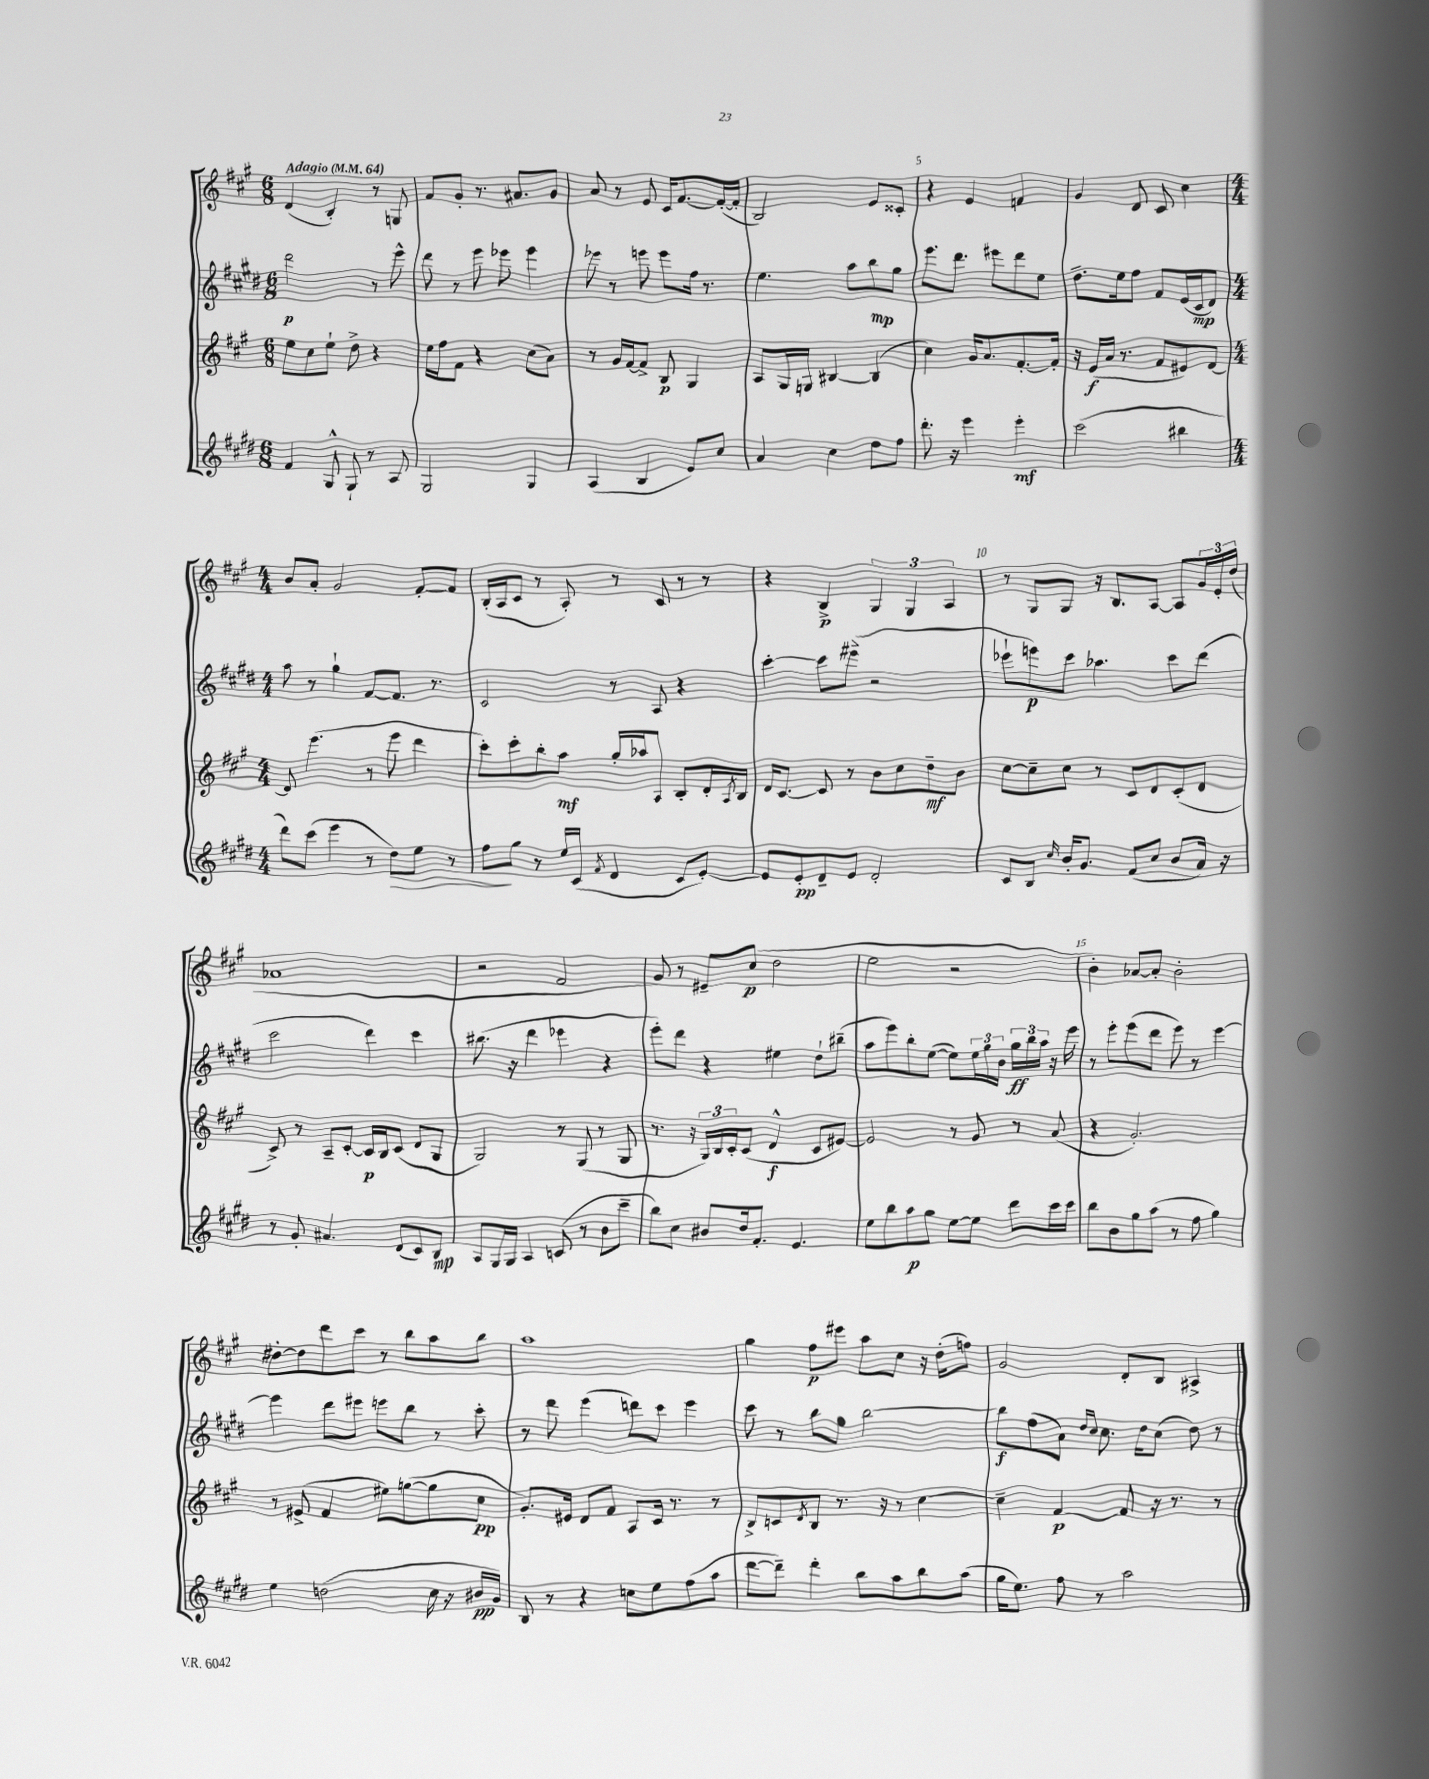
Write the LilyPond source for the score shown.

<<
\new StaffGroup <<
\new Staff = "s0" {
    \clef treble \key a \major \numericTimeSignature \time 6/8 \tempo "Adagio" 4 = 64
    d'4( b4-.) r8 g8 |
    fis'8 gis'8-. r8. ais'8. gis'8 |
    a'8 r8 e'8 cis'16 fis'8.~ fis'16~-.( fis'16-. |
    b2) e'8 cisis'8-. |
    r4 e'4 f'4 |
    gis'4 d'8 cis'8 cis''4 |
    \numericTimeSignature \time 4/4 b'8 a'8-. gis'2 fis'8~-. fis'8 |
    b16-.( a16 cis'8 r8 a8-.) r8 cis'8 r8 r8 |
    r4 b4->\p \tuplet 3/2 { gis4 gis4 a4 } |
    r8 gis8 gis8 r16 b8. a8~ a8 \tuplet 3/2 { gis'16 e'16-. d''16( } |
    aes'1 |
    r2 fis'2 |
    gis'8) r8 eis'8-- cis''8\p( d''2 |
    e''2 r2 |
    b'4-.) aes'8~ aes'8-. b'2-. |
    dis''8~-. dis''8 d'''8 cis'''8 r8 b''8 a''8 b''8 |
    a''1 |
    gis''4 fis''8\p eis'''8 a''8 cis''8 r16 d''16-.( f''8) |
    gis'2 d'8-. b8 ais4-> \bar "|." |
}
\new Staff = "s1" {
    \clef treble \key e \major \numericTimeSignature \time 6/8
    dis'''2\p r8 e'''8-^ |
    dis'''8 r8 e'''8 ees'''8 ees'''4 |
    ees'''8 r8 e'''8 e'''8 fis''16 r8. |
    e''4. a''8 b''8\mp gis''8 |
    e'''8. dis'''8. eis'''8 dis'''8 e''8 |
    dis''8.-- e''16 fis''8 fis'8 e'16( cis'16\mp dis'8) |
    \numericTimeSignature \time 4/4 a''8 r8 gis''4-! fis'8~ fis'8. r8. |
    cis'2 r8 a8 r4 |
    cis'''4~-. cis'''8 eis'''8->( r2 |
    ees'''8-! e'''8\p) cis'''8 aes''4. cis'''8 dis'''8( |
    cis'''2 dis'''4) cis'''4 |
    bis''8.( r16 dis'''4 ees'''4 r4 |
    e'''8-.) dis'''8 r4 eis''4 dis''8-! bis''8--( |
    a''8 e'''8) b''8-. e''8~( e''8) \tuplet 3/2 { e''16 gis''16 b'16 } \tuplet 3/2 { gis''16\ff b''16 a''16 } r16 e'''16 |
    r8 e'''8-. e'''8( dis'''8 e'''8) r8 e'''4~ |
    e'''4 dis'''8 eis'''8 e'''8 b''8 r8 cis'''8-. |
    r8 dis'''8 e'''4( d'''8) cis'''8 e'''4 |
    cis'''8 r8 b''8 gis''8 b''2~ |
    b''8\f fis''8( a'8) \grace { dis''16 cis''16 } cis''8. dis''16 cis''8( dis''8) r8 \bar "|." |
}
\new Staff = "s2" {
    \clef treble \key a \major \numericTimeSignature \time 6/8
    e''8 cis''8 e''8-! d''8-> r4 |
    e''16 fis''16 fis'8 r4 cis''8( a'8) |
    r8 gis'16 fis'16~ fis'8-> b8\p gis4 |
    a8 gis16 g16 bis4~ bis4( |
    cis''4) gis'16 a'8. fis'8.~-. fis'16-. |
    r16 e'16\f( a'16 r8. fis'8 eis'8) d'8~ |
    \numericTimeSignature \time 4/4 d'8 e'''4.( r8 e'''8 d'''4 |
    cis'''8-.) cis'''8-. b''8-. a''8\mf gis''16-. aes''16 a8 b8-. d'16-. \acciaccatura { a8 } b16 |
    d'16 cis'8.~ cis'8 r8 b'8 cis''8 d''8--\mf b'8 |
    cis''8~ cis''8-- cis''8 r8 cis'8 d'8 cis'8-.( d'8 |
    cis'8->) r8 a8-- cis'8~-. cis'16\p b16 cis'8( d'8 gis8 |
    gis2) r8 gis8( r8 gis8 |
    r8. r16 \tuplet 3/2 { gis16) b16 cis'16-. } cis'8( d'4-^\f cis'8 eis'8~) |
    eis'2 r8 gis'8 r8 a'8( |
    r4 gis'2.-.) |
    r8 eis'8->( fis'4 eis''8) g''8~( g''8 cis''8\pp |
    gis'8.-.) eis'16 d'8 fis'8 a8 cis'16 r8. r8 |
    b8-> c'8 \acciaccatura { d'8 } b8 r8. r16 r8 cis''4~ |
    cis''4-- fis'4~\p fis'8 r16 r8. r8 \bar "|." |
}
\new Staff = "s3" {
    \clef treble \key e \major \numericTimeSignature \time 6/8
    fis'4 gis8-^ gis8-! r8 a8 |
    gis2 gis4 |
    a4( b4 e'8) cis''8 |
    a'4 cis''4 dis''8 fis''8 |
    dis'''8.-. r16 e'''4 e'''4-.\mf |
    cis'''2( bis''4 |
    \numericTimeSignature \time 4/4 dis'''8) cis'''8( e'''4 r8 dis''8\>) e''8 r8 |
    fis''8\! gis''8 r8 e''16 cis'16( \acciaccatura { fis'8 } dis'4 cis'8 e'8~-.) |
    e'8 e'8-.\pp dis'8-- e'8 dis'2-. |
    cis'8 b8 \grace { cis''16 } b'16-. gis'8. fis'8( cis''8 b'8 a'16) r16 |
    r8 gis'8-. ais'4. dis'8( cis'8) b8\mp |
    a8 gis16 gis16 a4 c'8( r8 b'8 cis'''8-- |
    b''8) cis''8 bis'8 dis''16 fis'8.-. e'4. |
    e''8 b''8 a''8\p gis''8 e''8~ e''8 dis'''8 cis'''16 cis'''16 |
    b''8 b'8 gis''8 a''8( r8 fis''8 gis''4) |
    e''4 d''2( cis''16 r16 bis'16\pp gis'16) |
    b8 r8 r4 c''8 e''8 fis''8( a''8 |
    dis'''8~ dis'''8--) dis'''4-. b''8 a''8 b''8 a''8( |
    gis''16 e''8.) fis''8 r8 a''2 \bar "|." |
}
>>
>>
\layout { \context { \Score \override BarNumber.break-visibility = ##(#f #t #t) barNumberVisibility = #(every-nth-bar-number-visible 5) } }
